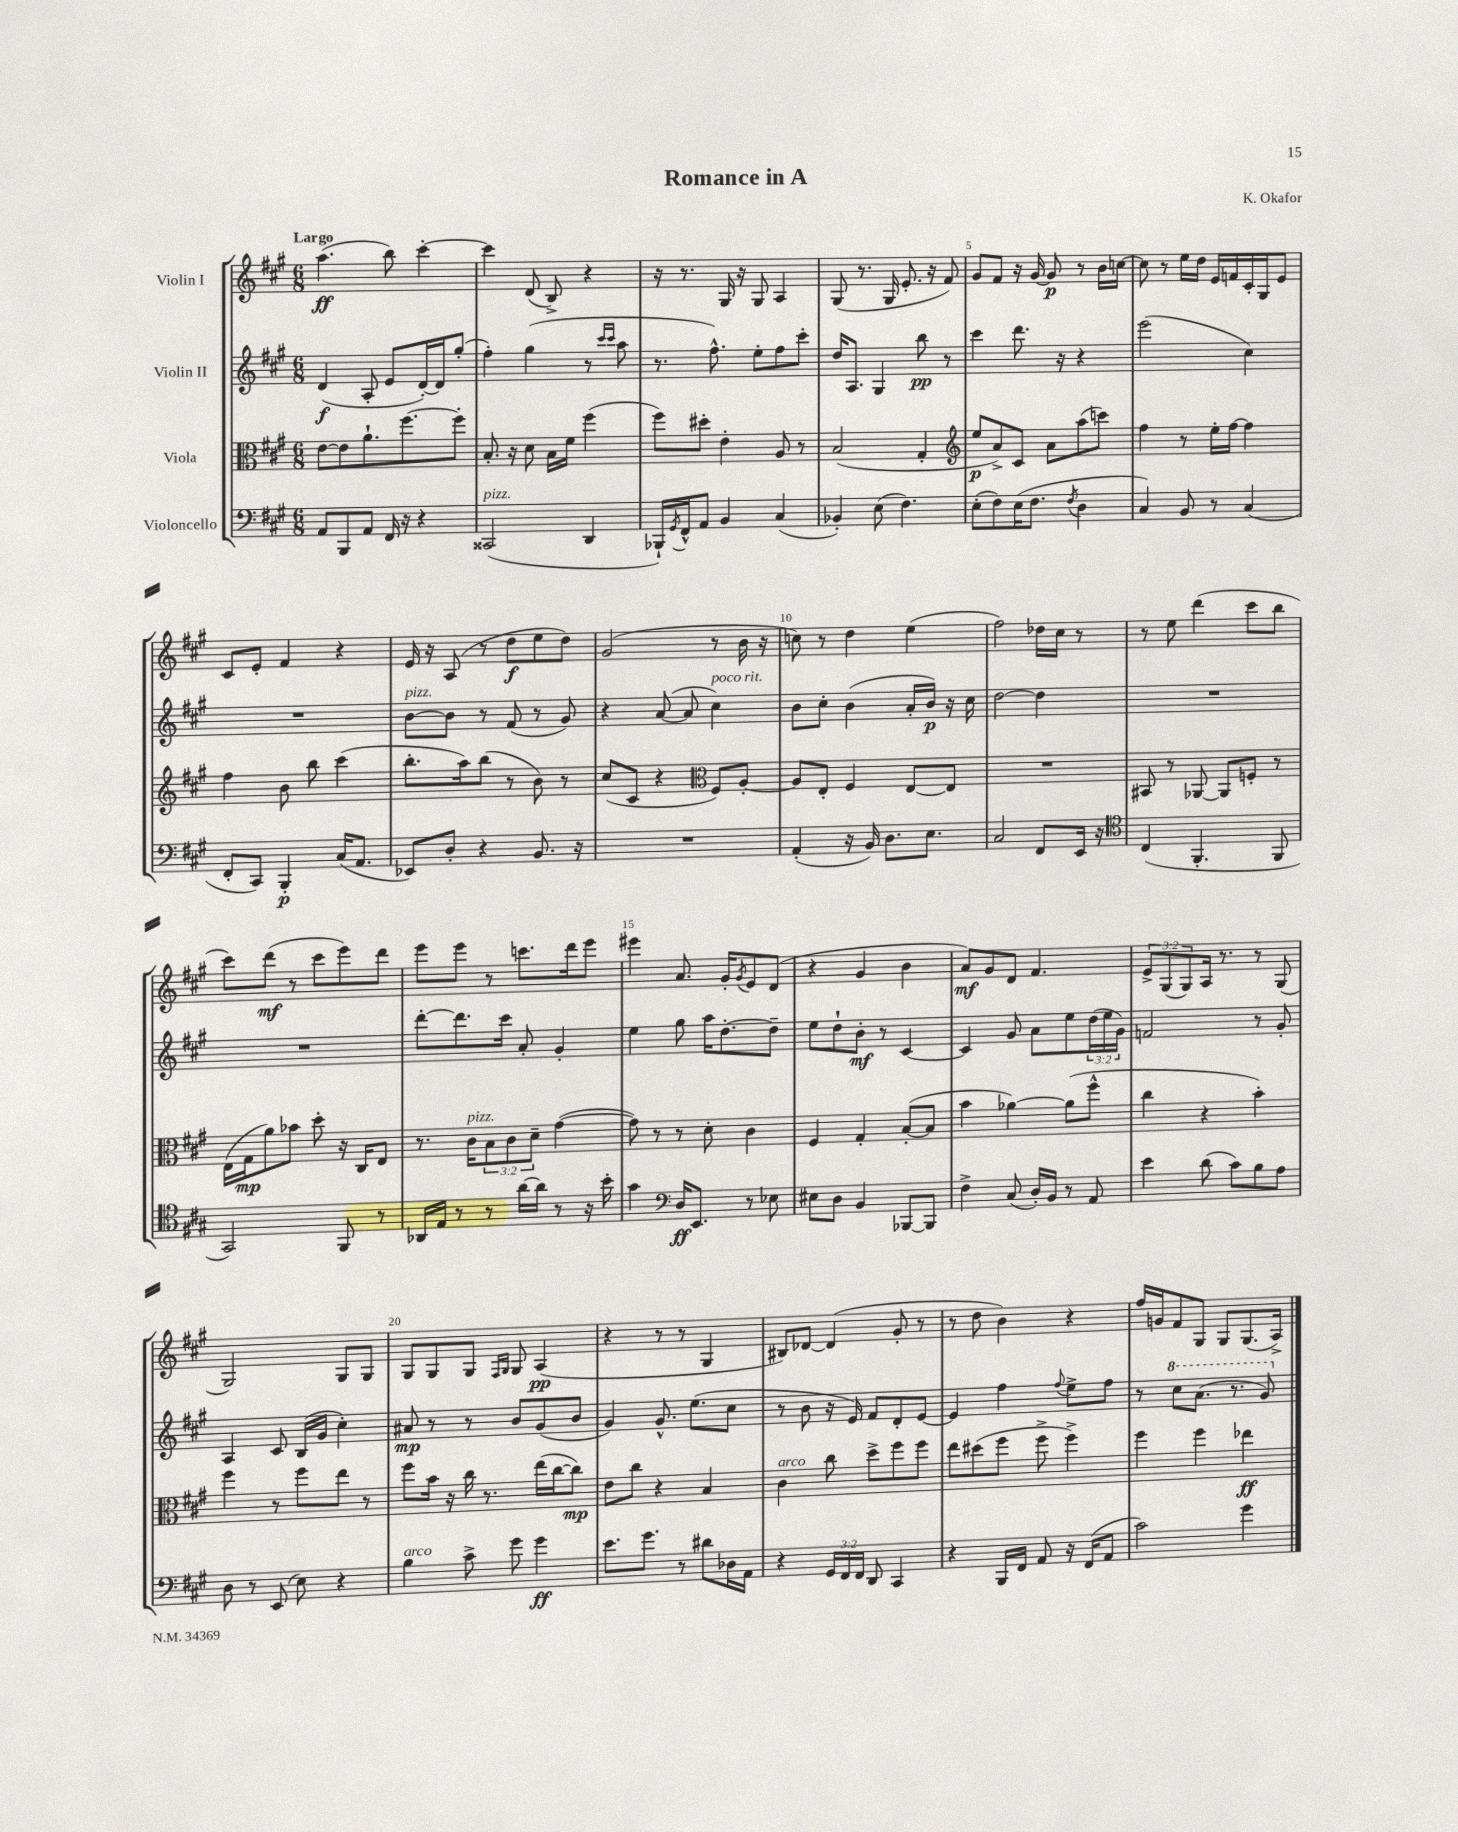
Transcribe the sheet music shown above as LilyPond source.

\header { title = "Romance in A" composer = "K. Okafor" }
<<
\new StaffGroup <<
\new Staff = "s0" \with { instrumentName = "Violin I" } {
    \clef treble \key a \major \numericTimeSignature \time 6/8 \override Staff.TupletNumber.text = #tuplet-number::calc-fraction-text \tempo "Largo"
    a''4.\ff( b''8) cis'''4~-. |
    cis'''4 d'8( b8->) r4 |
    r16 r8. gis16 r16 gis8 a4 |
    gis8( r8. gis16 e'8.-. r16 fis'8) |
    gis'8 fis'8 r16 gis'16~ gis'8\p r8 b'16 c''16~ |
    c''8 r8 e''16 d''16 e'16 f'16 cis'16-. gis16 e'8 |
    cis'8 e'8-. fis'4 r4 |
    e'16 r16 a8( r8 d''8\f e''8 d''8) |
    gis'2( r8 b'16 r16 |
    c''8) r8 d''4 e''4( |
    fis''2) des''16 cis''16 r8 |
    r8 e''8 d'''4( cis'''8 b''8 |
    cis'''8) d'''8\mf( r8 cis'''8 e'''8) d'''8 |
    e'''8 e'''8 r8 c'''8. d'''16 e'''8 |
    eis'''4 a'8. gis'16-. \acciaccatura { gis'8 } e'8 d'8( |
    r4 gis'4 b'4 |
    a'8\mf) gis'8 d'8 fis'4. |
    \tuplet 3/2 { e'8-> gis8( gis8) } a16 r8. r8 gis8( |
    gis2) gis8 gis8 |
    gis8 gis8 gis8 \grace { fis16 gis16 } gis8 a4\pp( |
    r4 r8 r8 gis4 |
    bis8) des'8~ des'4( gis'8-. r8 |
    r8 d''8 b'4) r4 |
    fis''16 g'16 fis'8 gis8 gis8 gis8.( a16->) \bar "|." |
}
\new Staff = "s1" \with { instrumentName = "Violin II" } {
    \clef treble \key a \major \numericTimeSignature \time 6/8 \override Staff.TupletNumber.text = #tuplet-number::calc-fraction-text
    d'4\f( a8-. e'8 d'16~-.) d'16 gis''8-.( |
    fis''4-.) gis''4( r8 \grace { cis'''16 cis'''16 } a''8 |
    r8. fis''8.-^) e''8-. fis''8 cis'''8-. |
    d''16 a8. gis4 b''8\pp r8 |
    cis'''4 d'''8. r16 r4 |
    e'''2( cis''4) |
    R2. |
    b'8~^\markup { \italic "pizz." } b'8 r8 fis'8( r8 gis'8) |
    r4 a'8~( a'8 cis''4^\markup { \italic "poco rit." }) |
    b'8 cis''8-. b'4( a'16-. b'16\p) r16 cis''16 |
    d''2~ d''4 |
    R2. |
    R2. |
    d'''8~-. d'''8. cis'''16 a'8-. gis'4-. |
    e''4 gis''8 a''16 d''8.~-. d''8-- |
    e''8 d''8-! b'8-.\mf r8 cis'4~ |
    cis'4 gis'8 a'8 e''8 \tuplet 3/2 { d''16( e''16 gis'16) } |
    f'2 r8 gis'8-. |
    a4 cis'8 b16( gis'16 cis''4-.) |
    ais'8\mp r8 r8 b'8 gis'8( b'8 |
    gis'4) gis'8.-^ e''8.( cis''8 |
    r8 b'8 r16 e'16) fis'8 d'8-. e'8~ |
    e'4 fis''4 \appoggiatura { fis''8 } e''8-> fis''8 |
    r8 \ottava #1 cis'''8 a''8.( r8. gis''8) \ottava #0 \bar "|." |
}
\new Staff = "s2" \with { instrumentName = "Viola" } {
    \clef alto \key a \major \numericTimeSignature \time 6/8 \override Staff.TupletNumber.text = #tuplet-number::calc-fraction-text
    e'8~ e'8 a'8.-! fis''8.~ fis''8-. |
    b8.-. r16 d'8 b16 fis'16 fis''4( |
    fis''8) dis''8-. e'4-. a8 r8 |
    b2( gis4-. |
    \clef treble e''8\p a'8->) cis'8 a'8 a''8( c'''8) |
    fis''4 r8 e''16-. fis''16~ fis''4 |
    fis''4 b'8 b''8 cis'''4( |
    b''8.-. a''16) b''8( r8 b'8) r8 |
    cis''8( cis'8 r4 \clef alto fis8) a8~-. |
    a8 e8-. fis4 e8~ e8 |
    R2. |
    bis,8 r8 aes,8~ aes,8 f8-. r8 |
    e16( gis16\mp a'8) bes'8 d''8-. r16 cis16 e8 |
    r8. cis'16^\markup { \italic "pizz." } \tuplet 3/2 { b8 cis'8 d'8-- } gis'4~( |
    gis'8) r8 r8 d'8-. cis'4 |
    fis4 gis4-. b8~-.( b8 |
    b'4 aes'4~) aes'8( fis''8-^ |
    cis''4 r4 b'4-.) |
    fis''4 r8 fis''8 e''8 r8 |
    fis''8 b'16 r16 cis''16 r8. e''16( cis''16~ cis''8\mp) |
    e'8 cis''8 r4 b4 |
    cis'4^\markup { \italic "arco" } cis''8 d''8-> fis''8 fis''8 |
    e''8 dis''8( fis''8 fis''8-> fis''4->) |
    fis''4 fis''4 ees''4\ff \bar "|." |
}
\new Staff = "s3" \with { instrumentName = "Violoncello" } {
    \clef bass \key a \major \numericTimeSignature \time 6/8 \override Staff.TupletNumber.text = #tuplet-number::calc-fraction-text
    a,8 b,,8 a,8 fis,16 r16 r4 |
    cisis,2^\markup { \italic "pizz." }( d,4 |
    bes,,16-!) \acciaccatura { gis,8 } fis,16-^ a,8 b,4 cis4( |
    bes,4-.) e8( fis4.) |
    e8-.( fis8) e16( fis8. \acciaccatura { fis8 } d4 |
    cis4) b,8 r8 cis4( |
    fis,8-. cis,8) b,,4-.\p cis16( a,8. |
    ees,8) d8-. r4 b,8. r16 |
    R2. |
    a,4-.( r16 b,16) d8. e8. |
    cis2 fis,8 e,16 r16 |
    \clef tenor cis4( fis,4.-. fis,8 |
    gis,2) fis,8 r8 |
    aes,16 e16 r8 r8 a'16~ a'16 r8 r16 b'16-. |
    gis'4 \clef bass d16\ff e,8. r8 ees8 |
    eis8 d8 b,4 bes,,8~ bes,,8 |
    fis4-> cis8( d16-.) b,16 r8 a,8 |
    e'4 d'8( cis'8) b8 a8 |
    d8 r8 e,8( e8) r4 |
    b4^\markup { \italic "arco" } cis'8-> gis'8 gis'4\ff |
    e'8. gis'8. r8 dis'8 des16 a,16 |
    r4 \tuplet 3/2 { gis,16 fis,16 fis,16 } d,8 cis,4 |
    r4 b,,16 fis,16 a,8 r16 fis,16( a,8 |
    cis'2) gis'4 \bar "|." |
}
>>
>>
\layout { \context { \Score \override BarNumber.break-visibility = ##(#f #t #t) barNumberVisibility = #(every-nth-bar-number-visible 5) } }
